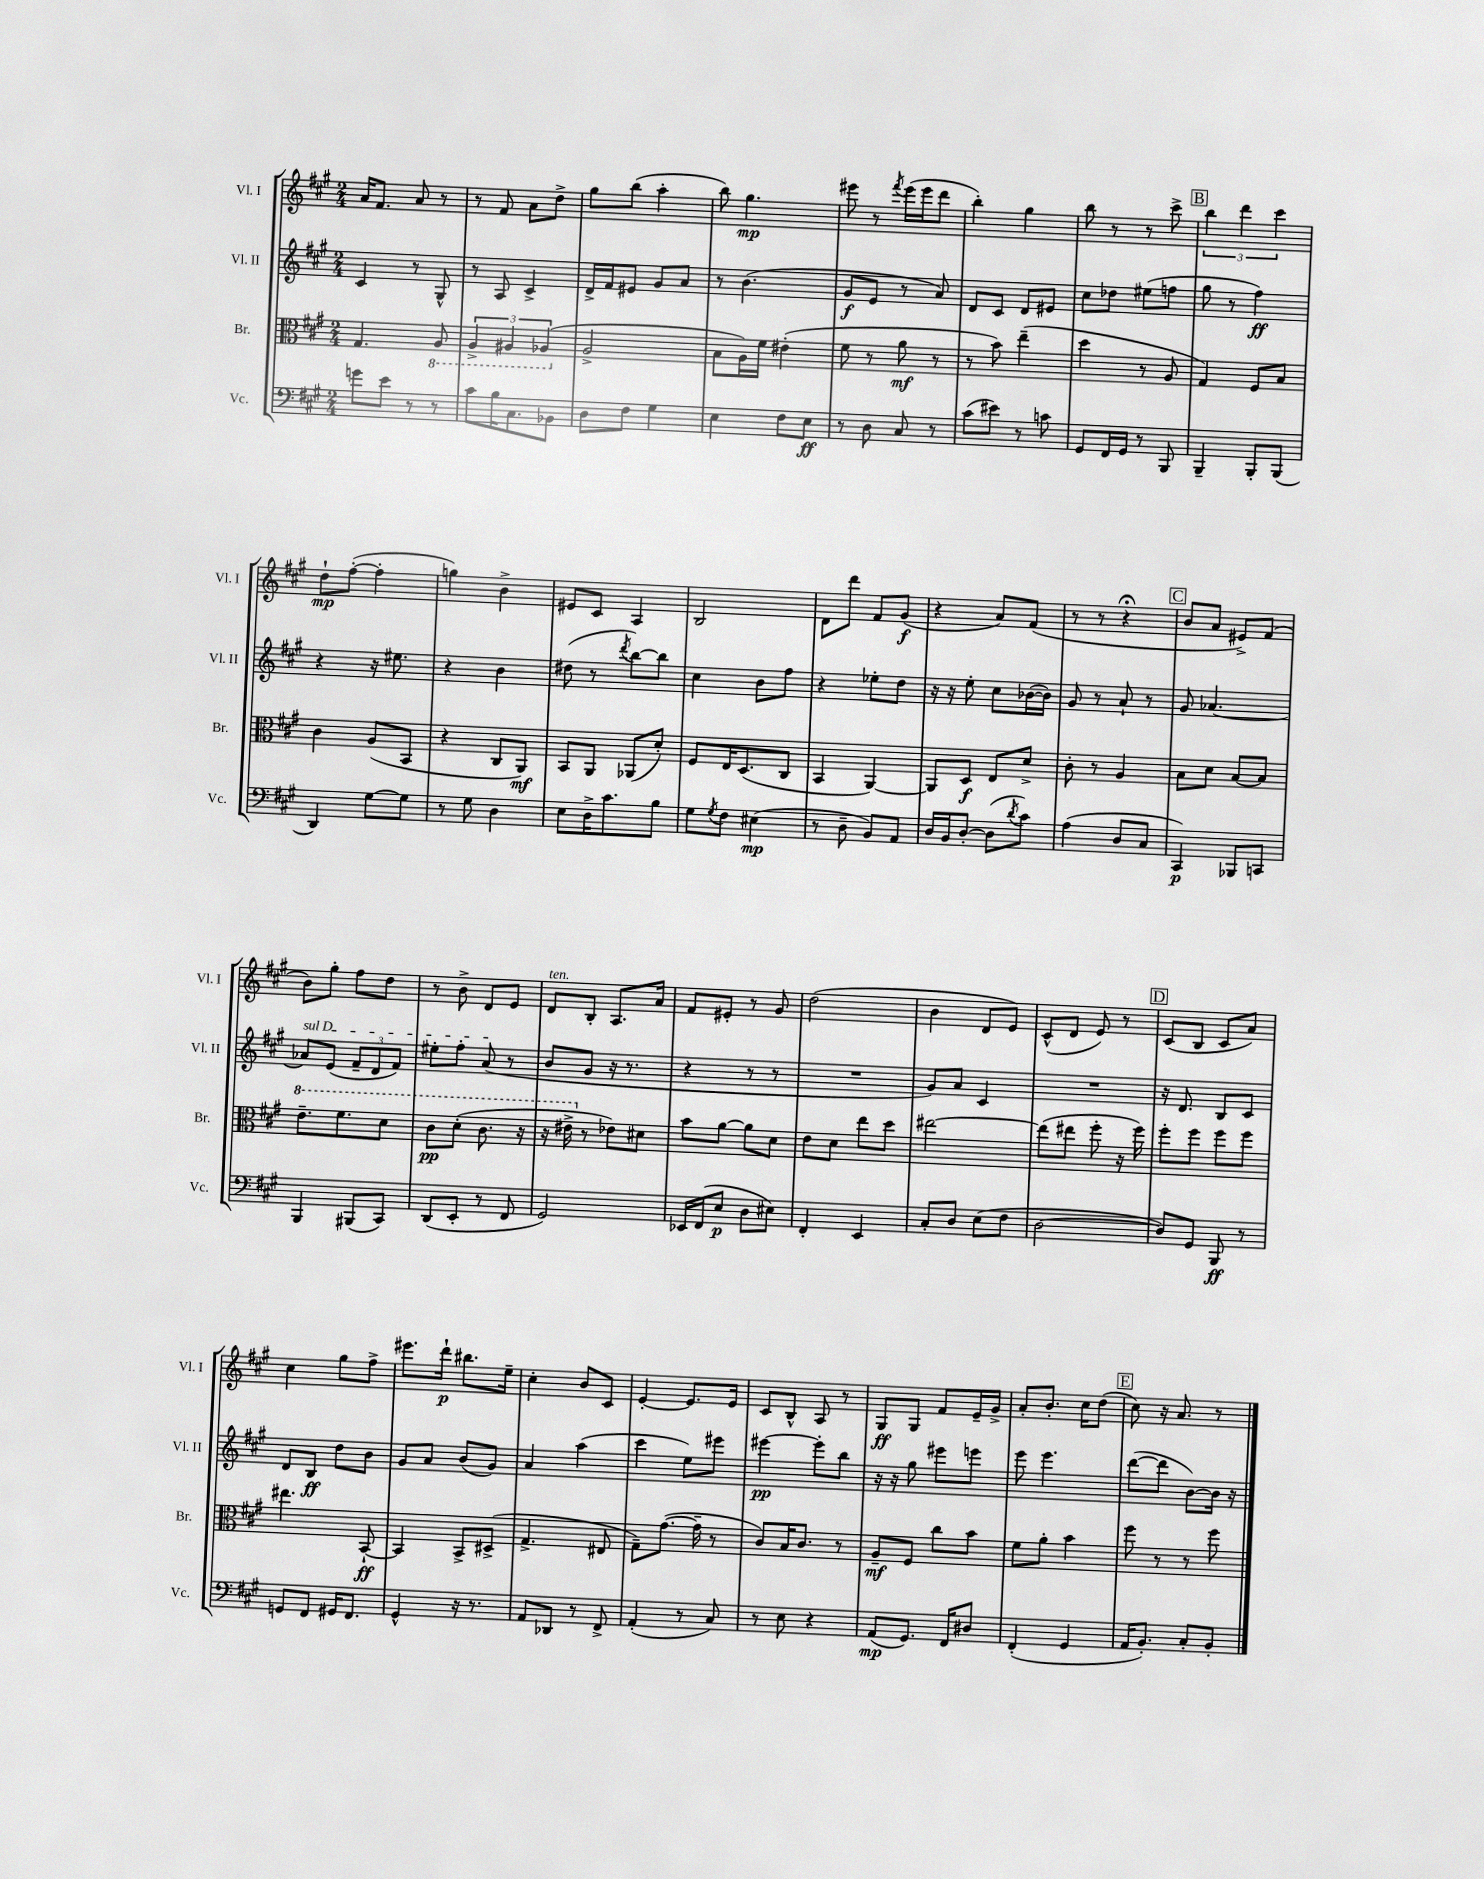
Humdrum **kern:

**kern	**kern	**kern	**kern
*staff4	*staff3	*staff2	*staff1
*clefF4	*clefC3	*clefG2	*clefG2
*k[f#c#g#]	*k[f#c#g#]	*k[f#c#g#]	*k[f#c#g#]
*M2/4	*M2/4	*M2/4	*M2/4
8g\L	4.G#/	4c#/	16a/LK
.	.	.	8.f#/J
8e\J	.	.	.
8r	.	8r	8a/
8r	8AA/	8G#^^/	8r
=	=	=	=
8c#\L	6AA^/	8r	8r
16B\K	.	8A/	8f#/
.	6AA#/	.	.
8.C#\	.	.	.
.	.	4c#^/	8a\L
.	(6AA-/	.	.
8BB-\J	.	.	8dd^\J
=	=	=	=
8D\L	2A^/	16d^/LL	8gg#\L
.	.	16f#/J	.
8F#\J	.	8e#/J	(8bb\J
4G#\	.	8g#/L	4aa'\
.	.	8a/J	.
=	=	=	=
4E\	8B\L	8r	8bb\)
.	16A\L)	(4.b\	4.gg#\
.	16f#\JJ	.	.
8F#\L	(4e#'\	.	.
8E\J	.	.	.
=	=	=	=
8r	8f#\	8g#/L	8eee#\
8D\	8r	8e/J	8r
.	.	.	8qfff#/
8C#/	8a\	8r	(16eee#\LL
.	.	.	16eee#\J
8r	8r	8a/)	8ddd\J
=	=	=	=
(8c#\L	8r	8d/L	4bb'\)
8e#\J)	8b\)	8c#/J	.
8r	(4ee~\	8d/L	4gg#\
8c\	.	8e#/J	.
=	=	=	=
8GG#/L	4dd\	8cc#\L	8bb\
16FF#/L	.	8dd-\J	8r
16GG#/JJ	.	.	.
8r	8r	(8ee#\L	8r
8BBB/	8A/	8ff\J	8ccc#^\
=	=	=	=
4BBB~/	4G#/)	8gg#\	6bb\
.	.	8r	.
.	.	.	6ddd\
8BBB'/L	8F#/L	4ff#\)	.
.	.	.	6ccc#\
(8BBB/J	8B/J	.	.
=	=	=	=
4DD/)	4c#\	4r	8dd`\L
.	.	.	([8ff#'\J
[8G#\L	(8A/L	16r	4ff#'\]
.	.	8.ee#\	.
8G#\]J	8BB/J	.	.
=	=	=	=
8r	4r	4r	4gg\)
8G#\	.	.	.
4D\	8C#/L	4b\	4b^\
.	8AA/J)	.	.
=	=	=	=
8E\L	8BB/L	(8dd#\	8e#/L
16D^\K	8AA/J	8r	8c#/J
8.c#\	.	.	.
.	.	8qddd/	.
.	(8AA-/L	[8bb\L)	4A/
8B\J	8d'/J)	8bb\]J	.
=	=	=	=
8G#\L	8F#/L	4cc#\	2B/
8qG#/	.	.	.
8F#\J	16E/K	.	.
.	(8.D/	.	.
(4E#\	.	8b\L	.
.	8C#/J	8ff#\J	.
=	=	=	=
8r	4BB/	4r	8d\L
8D~\	.	.	8ddd\J
8BB/L)	[4AA/)	8ee-'\L	8f#/L
8AA/J	.	8dd\J	(8g#/J
=	=	=	=
16D/LL	8AA/]L	16r	4r
16BB/J	.	16r	.
[8D'/J	8D/J	8ee'\	.
(8D\]L	8E/L	8cc#\L	8a/L)
8qd/	.	.	.
8c#\J)	8d^/J	([16b-\L	(8f#/J
.	.	16b-\]JJ)	.
=	=	=	=
(4A\	8c#'\	8g#/	8r
.	8r	8r	8r
8D/L	4A/	8a`/	4r;
8C#/J	.	8r	.
=	=	=	=
4CC#/)	8B\L	8g#/	8b/L
.	8d\J	[4.a-/	8a/J
8BBB-/L	[8B/L	.	8e#^/L)
8CC/J	8B/]J	.	(8f#/J
=	=	=	=
4BBB/	8.ee~\L	8a-/]L	8b\L)
.	.	(8e/J	8gg#'\J
.	8.ff#\	.	.
(8BBB#/L	.	12f#~/L	8ff#\L
.	.	12d/	.
8CC#/J)	8dd\J	.	8dd\J
.	.	12f#/J)	.
=	=	=	=
(8DD/L	8cc#\L	8ee#'\L	8r
8EE'/J	(8dd'\J	8ff#'\J	8b^\
8r	8.cc#\	(8a/	8d/L
8FF#/	.	8r	8e/J
.	16r	.	.
=	=	=	=
2GG#/)	16r	8b/L	8d/L
.	16ee#^\	.	.
.	8r	8g#/J	8B'/J
.	8e-\L)	16r	8.A/L
.	.	8.r	.
.	8d#\J	.	.
.	.	.	16a/Jk
=	=	=	=
16EE-/LL	8b\L	4r	8f#/L
(16FF#/J	.	.	.
8E/J	[8a\J	.	8e#'/J
8D\L	8a\]L	8r	8r
8E#\J)	8d\J	8r	8g#/
=	=	=	=
4FF#'/	8e\L	2r	(2dd\
.	8d\J	.	.
4EE/	8ee\L	.	.
.	8dd\J	.	.
=	=	=	=
8C#'/L	[2ee#\	8g#/L)	4b\
8D/J	.	8a/J	.
(8E\L	.	4c#/	8d/L
8F#\J	.	.	8e/J)
=	=	=	=
[2D\	(8ee#\]L	2r	(8c#^^/L
.	8ee#\J	.	8d/J
.	8ff#'\	.	8e/)
.	16r	.	8r
.	16ff#\)	.	.
=	=	=	=
8D/]L)	8ff#'\L	16r	(8c#/L
.	.	8.d/	.
8GG#/J	8ff#\J	.	8B/J
8BBB/	8ff#\L	8B/L	8c#/L
8r	8ff#\J	8c#/J	8a/J)
=	=	=	=
8GG/L	4.ee#\	8d/L	4cc#\
8FF#/J	.	8B/J	.
16GG#/LK	.	8dd\L	8gg#\L
8.FF#/J	.	.	.
.	[8BB`/	8b\J	8ff#^\J
=	=	=	=
4GG#^^/	4BB/]	8g#/L	8.eee#\L
.	.	8a/J	.
.	.	.	16ddd`\Jk
16r	8BB^/L	(8b/L	8.bb#\L
8.r	.	.	.
.	(8D#^/J	8g#/J)	.
.	.	.	16ee~\Jk
=	=	=	=
8AA/L	4.G#^/	4a/	4cc#'\
8DD-/J	.	.	.
8r	.	(4aa\	8b/L
8FF#^/	8E#/	.	8c#/J
=	=	=	=
(4AA'/	8G#~\L)	4ccc#\	[4e'/
.	([8.g#\J	.	.
8r	.	8ee\L)	8.e/]L
.	16g#~\]	.	.
8C#/)	8r	8eee#\J	.
.	.	.	16e/Jk
=	=	=	=
8r	8c#/L)	[4eee#\	8c#/L
8E\	16B/K	.	8B^^/J
.	8.c#/J	.	.
4r	.	8eee#'\]L	8A/
.	8r	8bb\J	8r
=	=	=	=
(8AA/L	8A~/L	16r	8G#/L
.	.	16r	.
8.GG#/J)	8F#/J	8gg#\	8G#/J
.	8cc#\L	8eee#\L	8f#/L
16FF#/LK	.	.	.
8D#/J	8b\J	8eee\J	16e~/L
.	.	.	16g#^/JJ
=	=	=	=
(4FF#'/	8f#\L	8eee\	8a'/L
.	8a'\J	4.eee\	8.b'/J
4GG#/	4b\	.	.
.	.	.	16cc#\LK
.	.	.	(8dd\J
=	=	=	=
16AA/LK	8ff#\	([8ddd\L	8cc#\)
8.BB'/J)	.	.	.
.	8r	8ddd\]J	16r
.	.	.	8.a/
8C#'/L	8r	[8b\L)	.
8BB'/J	8ff#\	16b\]Jk	8r
.	.	16r	.
==	==	==	==
*-	*-	*-	*-
